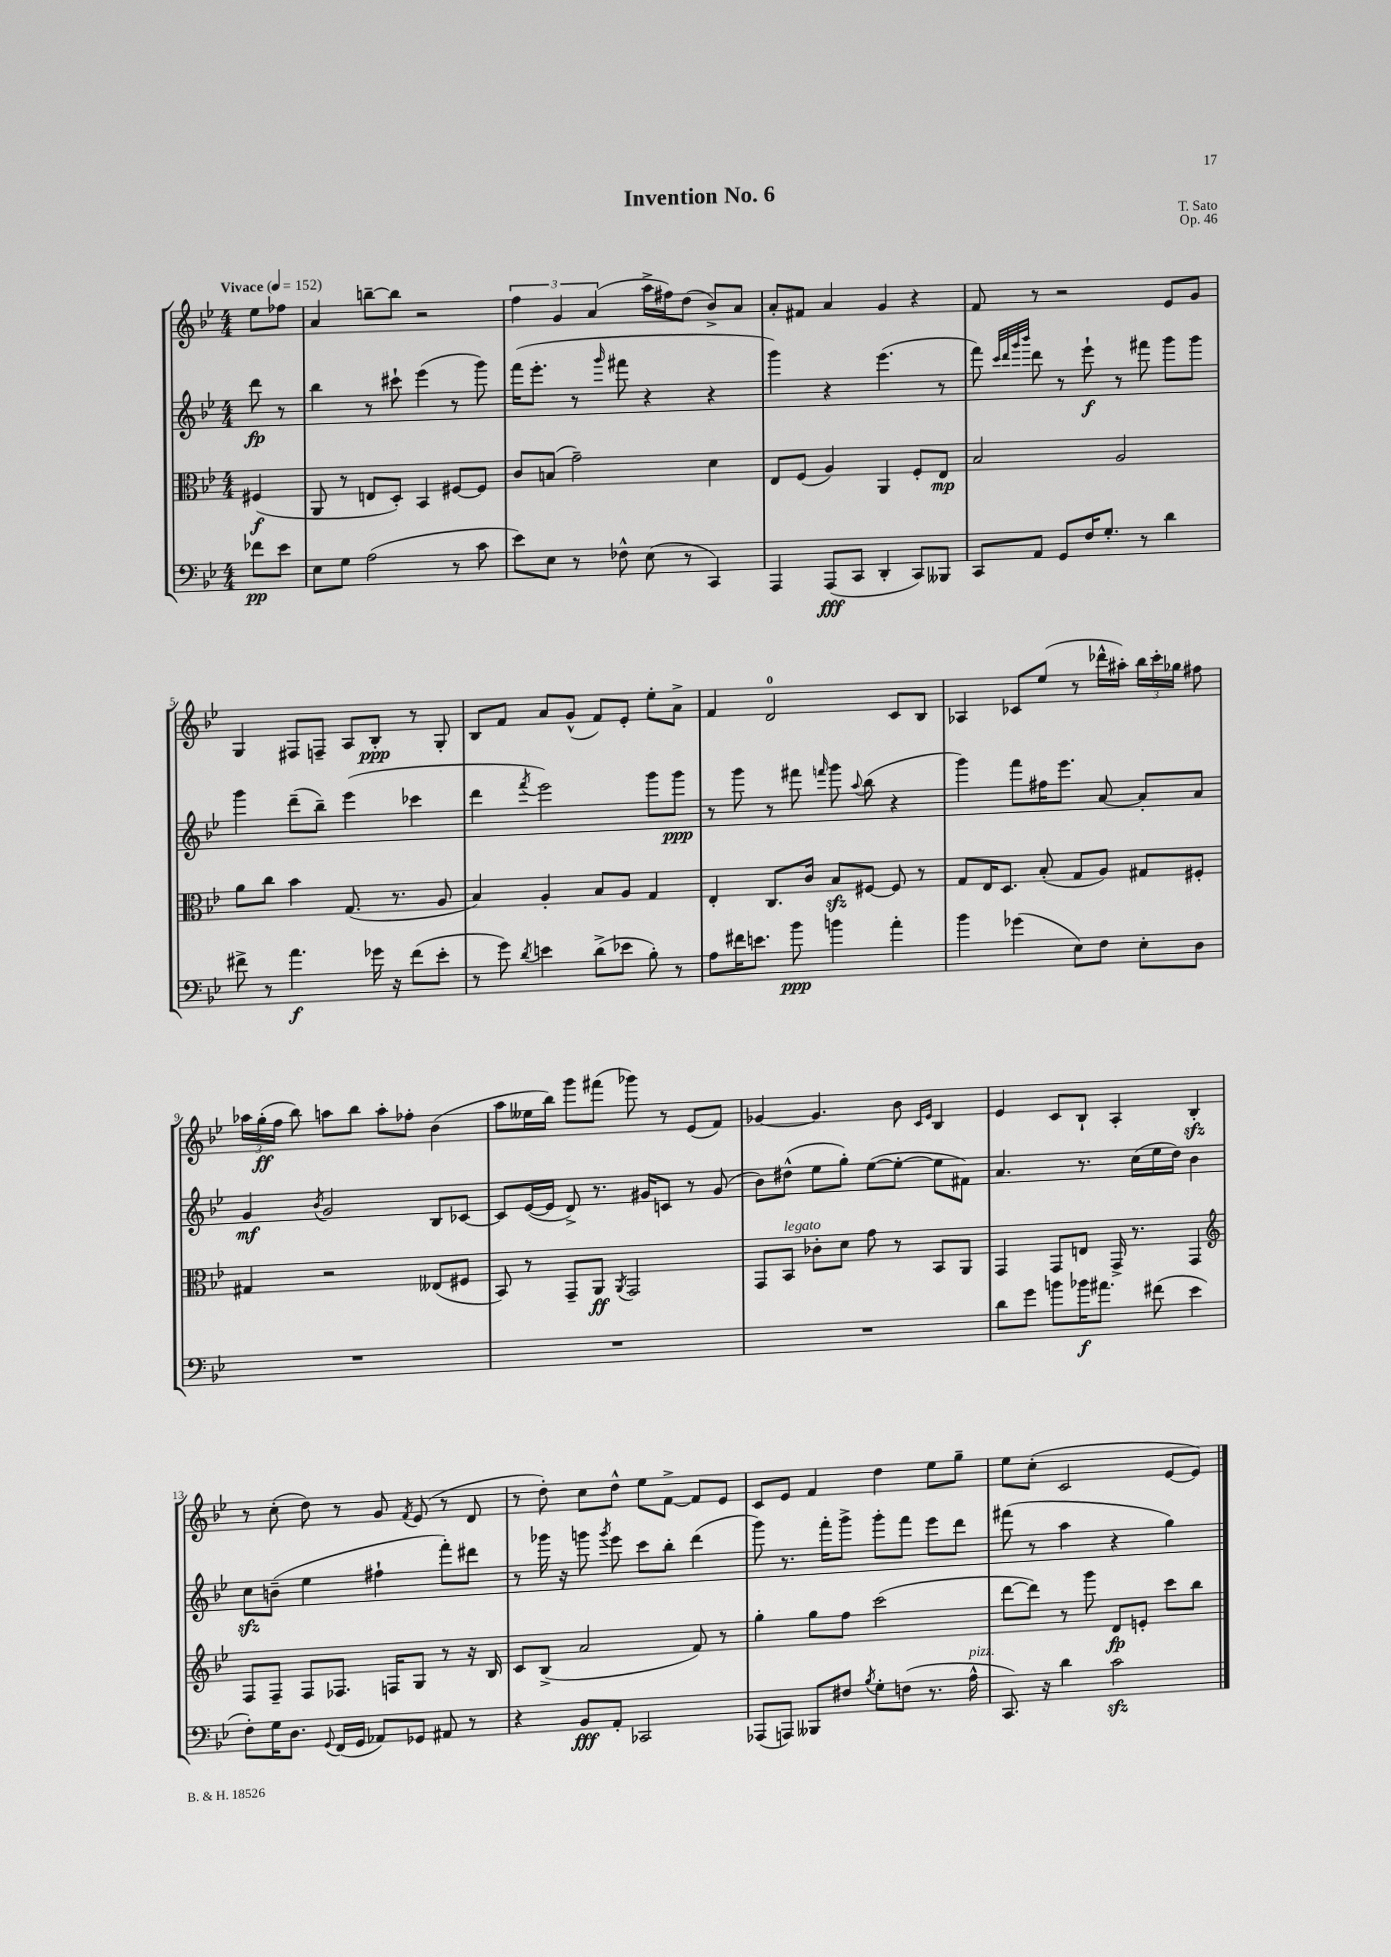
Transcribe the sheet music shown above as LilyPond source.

\header { title = "Invention No. 6" composer = "T. Sato" opus = "Op. 46" }
<<
\new StaffGroup <<
\new Staff = "s0" {
    \clef treble \key bes \major \numericTimeSignature \time 4/4 \partial 4 \tempo "Vivace" 4 = 152
    \autoBeamOff ees''8[ fes''8] |
    a'4 b''8[~-- b''8] r2 |
    \tuplet 3/2 { f''4 g'4 a'4( } a''16[-> fis''16) d''8]( bes'8[->) a'8] |
    a'8[-. fis'8] a'4 g'4 r4 |
    f'8 r8 r2 ees'8[ g'8] |
    g4 fis8[ f8]-- a8[ bes8]-.\ppp r8 g8-. |
    bes8[ f'8] a'8[ g'8]-^( f'8[) ees'8]-. ees''8[-. a'8]-> |
    f'4 d'2-0 c'8[ bes8] |
    aes4 ces'8[ ees''8]( r8 des'''16[-^ ais''16]-.) \tuplet 3/2 { bes''16[ c'''16-. ges''16] } fis''8 |
    \tuplet 3/2 { aes''16[ g''16-.\ff( f''16] } bes''8) a''8[ bes''8] a''8[-. fes''8]-. bes'4( |
    a''8[ eeses''16 bes''16]) g'''8[ fis'''8]( ges'''8) r8 ees'8[( f'8]) |
    ges'4~ ges'4. bes'8 \grace { c'16[ ees'16] } bes4 |
    ees'4 c'8[ bes8]-! a4-. bes4-.\sfz |
    r8 c''8-.( d''8) r8 g'8 \acciaccatura { f'8 } ees'8( r8 d'8 |
    r8 d''8-.) c''8[ d''8]-^ ees''8[ f'8]~-> f'8[ ees'8] |
    c'8[ ees'8] f'4 d''4 ees''8[ g''8]-- |
    ees''8[ c''8]-.( c'2 ees'8[~ ees'8]) \bar "|." |
}
\new Staff = "s1" {
    \clef treble \key bes \major \numericTimeSignature \time 4/4 \partial 4
    \autoBeamOff d'''8\fp r8 |
    bes''4 r8 cis'''8-! ees'''4( r8 g'''8) |
    f'''16[( ees'''8.]-. r8 \grace { g'''16 } fis'''8 r4 r4 |
    g'''4) r4 ees'''4.( r8 |
    f'''8) \grace { c'''32[ d'''32 g'''32 bes'''32] } d'''8 r8 ees'''8-!\f r8 fis'''8 g'''8[ g'''8] |
    g'''4 d'''8[--( bes''8]--) ees'''4( ces'''4 |
    d'''4 \acciaccatura { f'''8 } ees'''2) g'''8[ g'''8]\ppp |
    r8 g'''8 r8 fis'''8 \grace { f'''16 } g'''8 \appoggiatura { a''8 } bes''8( r4 |
    g'''4) f'''8[ fis''16 ees'''8.] a'8~ a'8[-. a'8] |
    g'4\mf \acciaccatura { bes'8 } g'2 bes8[ ces'8]~ |
    ces'8[ ees'16~( ees'16] d'8->) r8. gis'16[ c'8] r8 gis'8( |
    bes'8[) dis''8]-^( ees''8[ g''8]-.) ees''8[~( ees''8]~-. ees''8[ fis'8]) |
    a'4. r8. c''16[( ees''16 d''16]) bes'4 |
    c''8[\sfz b'8]--( ees''4 fis''4-! f'''8[-.) dis'''8] |
    r8 ges'''16 r16 g'''8 \acciaccatura { g'''8 } ees'''8 c'''8[ bes''8]-. d'''4( |
    g'''8) r8. f'''16[-. g'''8]-> g'''8[-. f'''8] ees'''8[ d'''8] |
    fis'''8( r8 a''4 r4 g''4) \bar "|." |
}
\new Staff = "s2" {
    \clef alto \key bes \major \numericTimeSignature \time 4/4 \partial 4
    \autoBeamOff fis4\f( |
    a,8 r8 e8[ d8]-.) bes,4 fis8[~ fis8] |
    c'8[ b8]( g'2--) d'4 |
    ees8[ f8]( a4) a,4 f8[-. ees8]\mp |
    bes2 a2 |
    a'8[ c''8] bes'4 g8.( r8. a8 |
    bes4) a4-. bes8[ a8] g4 |
    ees4-. c8.[ c'16] bes8[\sfz fis8]~ fis8 r8 |
    g8[ ees16 d8.] bes8-.( g8[ a8]) gis8[ fis8]-. |
    gis4 r2 eeses8[( fis8] |
    bes,8) r8 g,8[-- a,8]\ff \acciaccatura { a,8 } g,2 |
    g,8[ bes,8]^\markup { \italic "legato" } ces'8[-. d'8] g'8 r8 bes,8[ a,8] |
    g,4 g,8[ e8] g,16-> r8. g,4 |
    \clef treble f8[ f8]-- f8[ fes8.] f16[ g8] r8 r16 bes16 |
    c'8[ bes8]->( a'2 f'8) r8 |
    g''4-. g''8[ f''8] c'''2( |
    d'''8[~ d'''8]) r8 g'''8 d'8[\fp e'8]-. c'''8[ bes''8] \bar "|." |
}
\new Staff = "s3" {
    \clef bass \key bes \major \numericTimeSignature \time 4/4 \partial 4
    \autoBeamOff fes'8[\pp ees'8] |
    ees8[ g8] a2( r8 c'8 |
    ees'8[) ees8] r8 fes8-^ ees8( r8 c,4) |
    a,,4 a,,8[\fff( c,8] d,4-. c,8[) beses,,8] |
    c,8[ a,8] g,8[ f16 g8.]-. r8 d'4 |
    fis'8-> r8 a'4.\f ges'16 r16 fis'8[( ees'8]-. |
    r8 g'8) \acciaccatura { d'8 } e'4 d'8[->( ees'8] bes8-.) r8 |
    a8[ fis'16 e'8.] bes'8\ppp b'4 a'4-. |
    bes'4 ges'4( ees8[) f8] ees8[-. d8] |
    R1 |
    R1 |
    R1 |
    d'8[ g'8] b'8[ bes'16\f ais'8.] fis'8( ees'4 |
    f8[-.) g16 d8.] \appoggiatura { g,8 } f,16[( g,16] aes,8[) ges,8] ais,8 r8 |
    r4 bes,8[\fff a,8]-. ces,2 |
    aes,,8[( a,,8]) beses,,8[ fis8] \acciaccatura { bes8 } g8[-. f8]( r8. a16-^^\markup { \italic "pizz." } |
    c,8.) r16 d'4 c'2\sfz \bar "|." |
}
>>
>>
